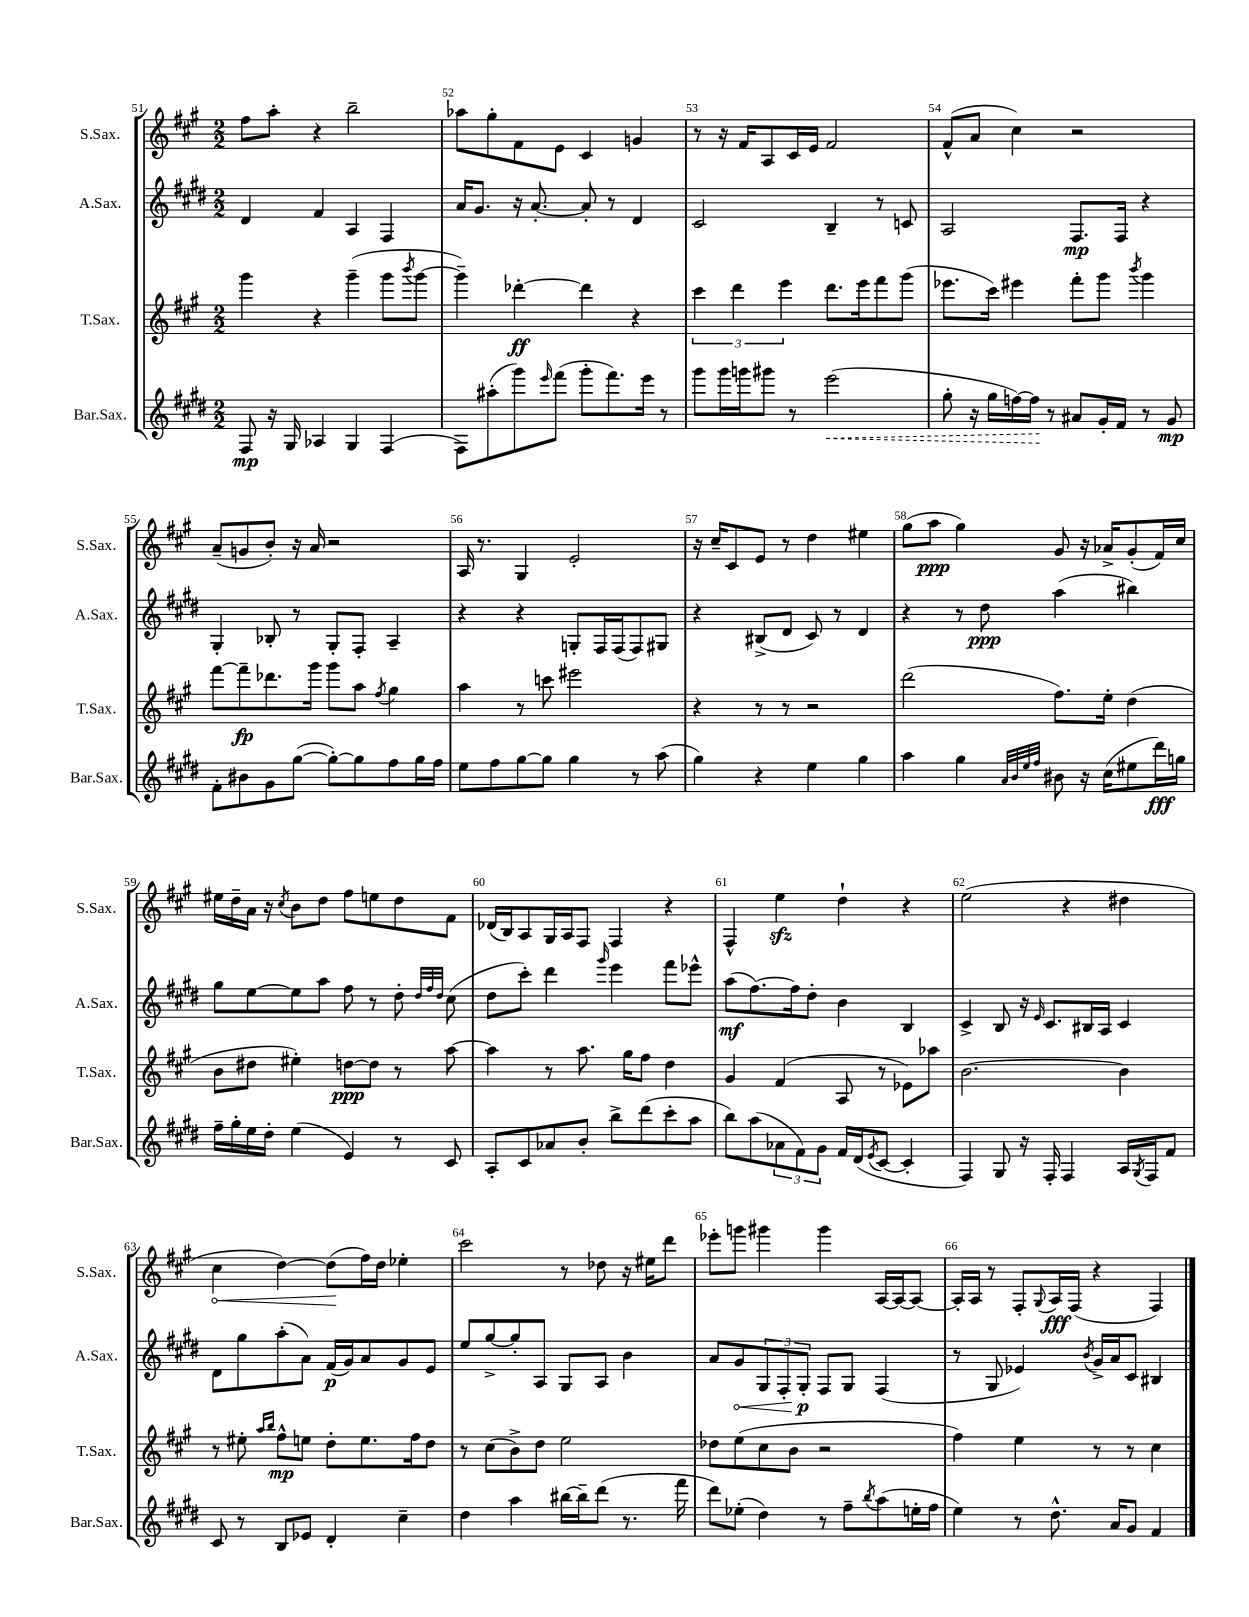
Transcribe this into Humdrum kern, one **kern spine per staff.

**kern	**kern	**kern	**kern
*staff4	*staff3	*staff2	*staff1
*clefG2	*clefG2	*clefG2	*clefG2
*k[f#c#g#d#]	*k[f#c#g#]	*k[f#c#g#d#]	*k[f#c#g#]
*M2/2	*M2/2	*M2/2	*M2/2
8F#	4ggg#	4d#	8ff#
16r	.	.	8aa'
16G#	.	.	.
4A-	4r	4f#	4r
4G#	(4ggg#~	4A	2bb~
(4F#	8ggg#	4F#	.
.	8qbbb	.	.
.	[8ggg#	.	.
=	=	=	=
8F#)	4ggg#~])	16a	8aa-
.	.	8.g#	.
(8aa#'	.	.	8gg#'
8ggg#)	[4ddd-'	16r	8f#
.	.	[8.a'	.
16qqeee	.	.	.
(8fff#	.	.	8e
8ggg#'	4ddd-]	8a']	4c#
8.fff#)	.	8r	.
.	4r	4d#	4g
16eee	.	.	.
8r	.	.	.
=	=	=	=
8ggg#	6ccc#	2c#	8r
16ggg#	.	.	16r
.	6ddd	.	.
16ggg	.	.	16f#
8ggg#	.	.	8A
.	6eee	.	.
8r	.	.	16c#
.	.	.	16e
(2eee	8.ddd	4B~	2f#
.	16eee	.	.
.	8fff#	8r	.
.	(8ggg#	8c	.
=	=	=	=
8gg#'	8.eee-	2A	(8f#^^
16r	.	.	8a
16gg#	16ccc#)	.	.
[16ff)	4eee#	.	4cc#)
16ff]	.	.	.
8r	.	.	.
8a#	8fff#'	8.F#	2r
16g#'	8ggg#	.	.
16f#	.	16F#	.
.	8qbbb	.	.
8r	4ggg#	4r	.
8g#	.	.	.
=	=	=	=
8f#'	[8fff#	4G#'	(8a~
8b#	8fff#~]	.	8g
8g#	8.ddd-	8B-'	8b')
([8gg#	.	8r	16r
.	16ggg#	.	16a
8gg#'_)	8ggg#	8G#'	2r
8gg#]	8aa	8F#'	.
.	8qff#	.	.
8ff#	4gg#	4A~	.
16gg#	.	.	.
16ff#	.	.	.
=	=	=	=
8ee	4aa	4r	16A
.	.	.	8.r
8ff#	.	.	.
[8gg#	8r	4r	4G#
8gg#]	8ccc	.	.
4gg#	2eee#	8G'	2e'
.	.	16F#	.
.	.	(16F#	.
8r	.	8F#)	.
(8aa	.	8G#	.
=	=	=	=
4gg#)	4r	4r	16r
.	.	.	16cc#~
.	.	.	8c#
4r	8r	(8B#^	8e
.	8r	8d#	8r
4ee	2r	8c#)	4dd
.	.	8r	.
4gg#	.	4d#	4ee#
=	=	=	=
4aa	(2ddd	4r	(8gg#
.	.	.	8aa
4gg#	.	8r	4gg#)
.	.	8dd#	.
32qqa	.	.	.
32qqb	.	.	.
32qqee	.	.	.
32qqff#	.	.	.
8b#	8.ff#)	(4aa	8g#
16r	.	.	16r
(16cc#	16ee'	.	16a-^
8ee#	(4dd	4bb#)	(8g#'
16ddd#)	.	.	16f#)
16gg	.	.	16cc#
=	=	=	=
16ff#~	8b	8gg#	16ee#
16gg#'	.	.	16dd~
16ee	8dd#	[8ee	16a
16dd#'	.	.	16r
.	.	.	8qcc#
(4ee	4ee#')	8ee]	8b
.	.	8aa	8dd
4e)	[8dd	8ff#	8ff#
.	8dd]	8r	8ee
8r	8r	8dd#'	8dd
.	.	32qqdd#	.
.	.	32qqff#	.
.	.	32qqdd#	.
8c#	[8aa	(8cc#	8f#
=	=	=	=
8A'	4aa]	8dd#	(16d-
.	.	.	16B)
8c#	.	8ccc#')	8A
8a-	8r	4ddd#	16G#
.	.	.	16A
8b'	8.aa	.	8F#
.	.	16qqggg#	.
8bb^	.	4eee	4F#
.	16gg#	.	.
(8ddd#	8ff#	.	.
8ccc#'	4dd	8fff#	4r
8aa	.	8eee-^^	.
=	=	=	=
8bb)	4g#	(8aa	4F#^^
(8aa	.	[8.ff#)	.
12a-	(4f#	.	4ee
.	.	16ff#]	.
12f#)	.	.	.
.	.	8dd#'	.
12g#	.	.	.
16f#	8A	4b	4dd`
(16d#	.	.	.
8qe	.	.	.
[8c#	8r	.	.
4c#']	8e-)	4B	4r
.	8aa-	.	.
=	=	=	=
4F#)	[2.b	4c#^	(2ee
8G#	.	8B	.
16r	.	16r	.
.	.	16qqe	.
16F#'	.	8.c#	.
4F#	.	.	4r
.	.	16B#	.
.	.	16A	.
16A	4b]	4c#	4dd#
8qG#	.	.	.
16F#	.	.	.
8f#	.	.	.
=	=	=	=
8c#	8r	8d#	4cc#
8r	8ee#'	8gg#	.
.	16qqaa	.	.
.	16qqbb	.	.
8B	8ff#^^	(8aa'	[4dd)
8e-	8ee	8a)	.
4d#'	8dd'	(16f#	(8dd]
.	.	16g#)	.
.	8.ee	8a	16ff#)
.	.	.	16dd
4cc#~	.	8g#	4ee-'
.	16ff#	.	.
.	8dd	8e	.
=	=	=	=
4dd#	8r	8ee	2ccc#
.	(8cc#	[8gg#^	.
4aa	8b^)	8gg#']	.
.	8dd	8A	.
[16bb#	2ee	8G#	8r
16bb#~]	.	.	.
(8ddd#	.	8A	8dd-
8.r	.	4b	16r
.	.	.	16ee#
.	.	.	8ddd
16fff#	.	.	.
=	=	=	=
8ddd#)	8dd-	8a	8eee-'
(8ee-'	(8ee	8g#	8ggg
4dd#)	8cc#	12G#	4ggg#
.	.	12F#'	.
.	8b	.	.
.	.	12G#'	.
8r	2r	8F#	4ggg#
8ff#~	.	8G#	.
8qbb	.	.	.
(8aa	.	(4F#	[16A
.	.	.	16A_
16ee'	.	.	8A_
16ff#	.	.	.
=	=	=	=
4ee)	4ff#)	8r	16A']
.	.	.	16A
.	.	8G#	8r
8r	4ee	4e-)	8F#'
.	.	.	8qqG#
8.dd#^^	.	.	16A
.	.	.	(16F#
.	.	8qb	.
.	8r	16g#^	4r
16a	.	16a	.
8g#	8r	8c#	.
4f#	4cc#	4B#	4F#)
==	==	==	==
*-	*-	*-	*-
